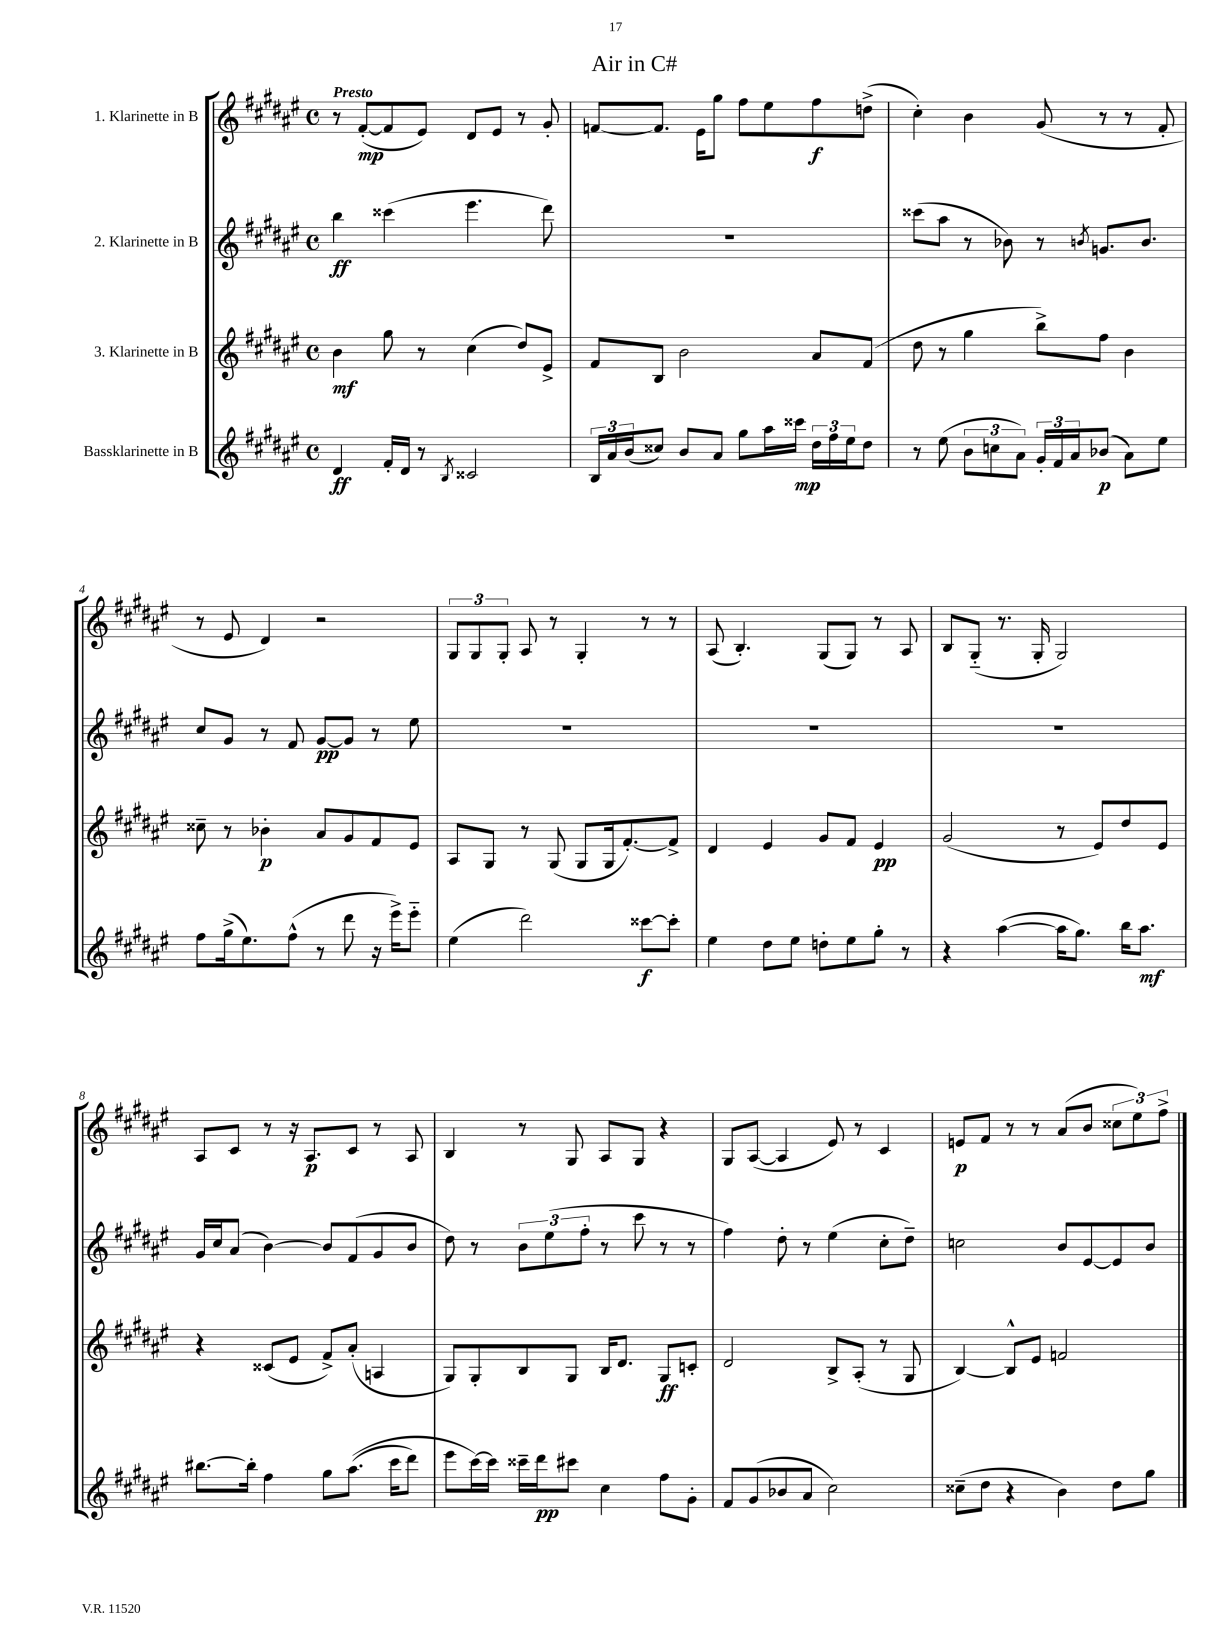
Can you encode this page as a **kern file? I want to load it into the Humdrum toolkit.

**kern	**dynam	**kern	**dynam	**kern	**dynam	**kern	**dynam
*part4	*part4	*part3	*part3	*part2	*part2	*part1	*part1
*staff4	*staff4	*staff3	*staff3	*staff2	*staff2	*staff1	*staff1
*I"Bassklarinette in B	*	*I"3. Klarinette in B	*	*I"2. Klarinette in B	*	*I"1. Klarinette in B	*
*clefG2	*	*clefG2	*	*clefG2	*	*clefG2	*
*k[f#c#g#d#a#e#]	*	*k[f#c#g#d#a#e#]	*	*k[f#c#g#d#a#e#]	*	*k[f#c#g#d#a#e#]	*
*M4/4	*	*M4/4	*	*M4/4	*	*M4/4	*
*met(c)	*	*met(c)	*	*met(c)	*	*met(c)	*
=1	=1	=1	=1	=1	=1	=1	=1
!	!	!	!	!	!	!LO:TX:a:B:t=Presto	!
4d#/	ff	4b\	mf	4bb\	ff	8r	.
.	.	.	.	.	.	([8f#'/L	mp
16f#'/LL	.	8gg#\	.	(4ccc##X\	.	8f#/]	.
16d#/JJ	.	.	.	.	.	.	.
8r	.	8r	.	.	.	8e#/J)	.
8qB/	.	.	.	.	.	.	.
2c##X/	.	(4cc#\	.	4.eee#\	.	8d#/L	.
.	.	.	.	.	.	8e#/J	.
.	.	8dd#/L)	.	.	.	8r	.
.	.	8e#^/J	.	8ddd#\)	.	8g#'/	.
=2	=2	=2	=2	=2	=2	=2	=2
24B/LL	.	8f#/L	.	1r	.	[8fn/L	.
24a#/	.	.	.	.	.	.	.
(24b/J	.	.	.	.	.	.	.
8cc##X/J)	.	8B/J	.	.	.	8.f/J]	.
8b/L	.	2b\	.	.	.	.	.
.	.	.	.	.	.	16e#\KL	.
8a#/J	.	.	.	.	.	8gg#\J	.
8gg#\L	.	.	.	.	.	8ff#\L	.
16aa#\L	.	.	.	.	.	8ee#\	.
16ccc##X\JJ	mp	.	.	.	.	.	.
24dd#\LL	.	8a#/L	.	.	.	8ff#\	f
24ff#\	.	.	.	.	.	.	.
24ee#\J	.	.	.	.	.	.	.
8dd#\J	.	(8f#/J	.	.	.	(8ddn^\J	.
=3	=3	=3	=3	=3	=3	=3	=3
8r	.	8dd#\	.	(8ccc##X\L	.	4cc#'\)	.
(8ee#\	.	8r	.	8aa#\J	.	.	.
12b\L	.	4gg#\	.	8r	.	4b\	.
12ccn\	.	.	.	.	.	.	.
.	.	.	.	8b-X\)	.	.	.
12a#\J)	.	.	.	.	.	.	.
24g#'/LL	.	8bb^\L)	.	8r	.	(8g#/	.
24f#/	.	.	.	.	.	.	.
24a#/J	.	.	.	.	.	.	.
.	.	.	.	8qbn/	.	.	.
(8b-X/J	p	8ff#\J	.	8.gn/L	.	8r	.
8a#\L)	.	4b\	.	.	.	8r	.
.	.	.	.	8.b/J	.	.	.
8ee#\J	.	.	.	.	.	8f#'/	.
!!LO:LB:g=z
=4	=4	=4	=4	=4	=4	=4	=4
8ff#\L	.	8cc##X~\	.	8cc#/L	.	8r	.
(16gg#^\k	.	8r	.	8g#/J	.	8e#/	.
8.ee#\)	.	.	.	.	.	.	.
.	.	4b-X'\	p	8r	.	4d#/)	.
(8ff#^^\J	.	.	.	8f#/	.	.	.
8r	.	8a#/L	.	[8g#/L	pp	2r	.
8ddd#\	.	8g#/	.	8g#/J]	.	.	.
16r	.	8f#/	.	8r	.	.	.
16eee#^\KL)	.	.	.	.	.	.	.
8eee#\J	.	8e#/J	.	8ee#\	.	.	.
=5	=5	=5	=5	=5	=5	=5	=5
(4ee#\	.	8A#/L	.	1r	.	12G#/L	.
.	.	.	.	.	.	12G#/	.
.	.	8G#/J	.	.	.	.	.
.	.	.	.	.	.	12G#'/J	.
2ddd#\)	.	8r	.	.	.	8A#/	.
.	.	(8G#/	.	.	.	8r	.
.	.	8G#/L	.	.	.	4G#'/	.
.	.	16G#/k	.	.	.	.	.
.	.	[8.f#'/)	.	.	.	.	.
[8ccc##X\L	f	.	.	.	.	8r	.
8ccc##'\J]	.	8f#^/J]	.	.	.	8r	.
=6	=6	=6	=6	=6	=6	=6	=6
4ee#\	.	4d#/	.	1r	.	(8A#/	.
.	.	.	.	.	.	4.B'/)	.
8dd#\L	.	4e#/	.	.	.	.	.
8ee#\J	.	.	.	.	.	.	.
8ddn'\L	.	8g#/L	.	.	.	(8G#/L	.
8ee#\	.	8f#/J	.	.	.	8G#/J)	.
8gg#'\J	.	4e#/	pp	.	.	8r	.
8r	.	.	.	.	.	8A#/	.
=7	=7	=7	=7	=7	=7	=7	=7
4r	.	(2g#/	.	1r	.	8B/L	.
.	.	.	.	.	.	(8G#/J	.
([4aa#\	.	.	.	.	.	8.r	.
.	.	.	.	.	.	16G#'/	.
16aa#\KL]	.	8r	.	.	.	2G#/)	.
8.gg#\J)	.	.	.	.	.	.	.
.	.	8e#/L)	.	.	.	.	.
16bb\KL	.	8dd#/	.	.	.	.	.
8.aa#\J	mf	.	.	.	.	.	.
.	.	8e#/J	.	.	.	.	.
!!LO:LB:g=z
=8	=8	=8	=8	=8	=8	=8	=8
[8.bb#X\L	.	4r	.	16g#/LL	.	8A#/L	.
.	.	.	.	16cc#/J	.	.	.
.	.	.	.	(8a#/J	.	8c#/J	.
16bb#'\Jk]	.	.	.	.	.	.	.
4ff#\	.	(8c##X/L	.	[4b\)	.	8r	.
.	.	8e#/J	.	.	.	16r	.
.	.	.	.	.	.	8.A#/L	p
8gg#\L	.	8f#^/L)	.	8b/L]	.	.	.
((8.aa#\J	.	(8a#'/J	.	(8f#/	.	8c#/J	.
.	.	4An/	.	8g#/	.	8r	.
16ccc#\KL	.	.	.	.	.	.	.
8ddd#\J)	.	.	.	8b/J	.	8A#/	.
=9	=9	=9	=9	=9	=9	=9	=9
8eee#\L	.	8G#/L)	.	8dd#\)	.	4B/	.
[16ccc#\L)	.	8G#'/	.	8r	.	.	.
16ccc#\JJ]	.	.	.	.	.	.	.
16ccc##X~\LL	.	8B/	.	12b\L	.	8r	.
16ddd#\J	pp	.	.	.	.	.	.
.	.	.	.	(12ee#\	.	.	.
8ccc#X\J	.	8G#/J	.	.	.	8G#/	.
.	.	.	.	12ff#'\J	.	.	.
4cc#\	.	16B/KL	.	8r	.	8A#/L	.
.	.	8.d#/J	.	.	.	.	.
.	.	.	.	8ccc#\	.	8G#/J	.
8ff#\L	.	8G#/L	ff	8r	.	4r	.
8g#'\J	.	8cn'/J	.	8r	.	.	.
=10	=10	=10	=10	=10	=10	=10	=10
8f#/L	.	2d#/	.	4ff#\)	.	8G#/L	.
(8g#/	.	.	.	.	.	([8A#/J	.
8b-X/	.	.	.	8dd#'\	.	4A#/]	.
8a#/J	.	.	.	8r	.	.	.
2cc#\)	.	8B^/L	.	(4ee#\	.	8e#/)	.
.	.	(8A#'/J	.	.	.	8r	.
.	.	8r	.	8cc#'\L	.	4c#/	.
.	.	8G#/	.	8dd#~\J)	.	.	.
=11	=11	=11	=11	=11	=11	=11	=11
(8cc##X~\L	.	[4B/)	.	2ccn\	.	8en/L	p
8dd#\J	.	.	.	.	.	8f#/J	.
4r	.	8B^^/L]	.	.	.	8r	.
.	.	8e#/J	.	.	.	8r	.
4b\)	.	2fn/	.	8b/L	.	(8a#/L	.
.	.	.	.	[8e#/	.	8b/J	.
8dd#\L	.	.	.	8e#/]	.	12cc##X\L	.
.	.	.	.	.	.	12ee#\)	.
8gg#\J	.	.	.	8b/J	.	.	.
.	.	.	.	.	.	12ff#^\J	.
==	==	==	==	==	==	==	==
*-	*-	*-	*-	*-	*-	*-	*-
